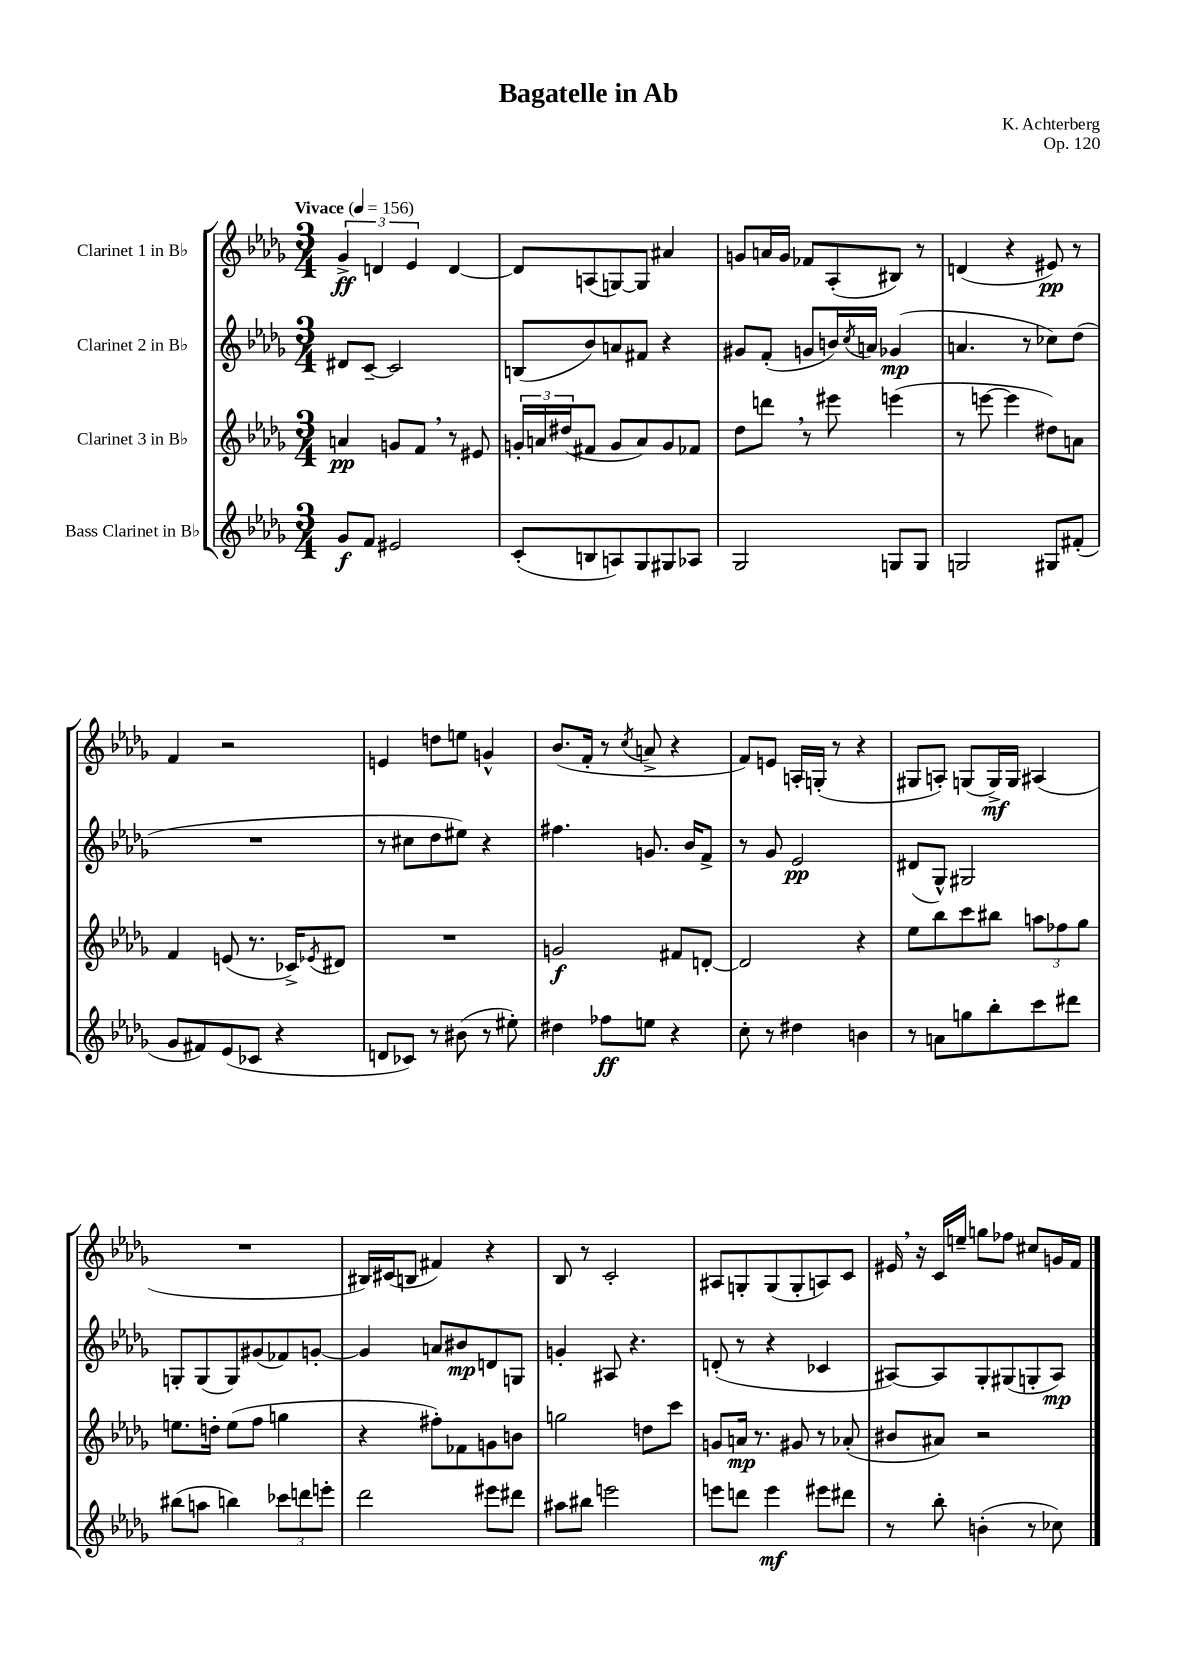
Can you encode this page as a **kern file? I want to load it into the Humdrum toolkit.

**kern	**kern	**kern	**kern
*staff4	*staff3	*staff2	*staff1
*clefG2	*clefG2	*clefG2	*clefG2
*k[b-e-a-d-g-]	*k[b-e-a-d-g-]	*k[b-e-a-d-g-]	*k[b-e-a-d-g-]
*M3/4	*M3/4	*M3/4	*M3/4
*MM156	*MM156	*MM156	*MM156
8g-	4a	8d#	6g-^
8f	.	[8c~	.
.	.	.	6d
2e#	8g	2c]	.
.	.	.	6e-
.	8f	.	.
.	8r	.	[4d
.	8e#	.	.
=	=	=	=
(8c'	24g'	(8B	8d]
.	24a	.	.
.	(24dd#	.	.
8B	8f#	8b-)	(8A
8A)	8g	8a	[8G)
8G-	8a)	8f#	8G]
8G#	8g	4r	4a#
8A-	8f-	.	.
=	=	=	=
2G-	8dd-	8g#	8g
.	8ddd	(8f'	16a
.	.	.	16g
.	8r	8g	8f-
.	8eee#	16b)	(8A-'
.	.	8qcc	.
.	.	16a	.
8G	(4eee	(4g-	8B#)
8G	.	.	8r
=	=	=	=
2G	8r	4.a	(4d
.	[8eee	.	.
.	4eee]	.	4r
.	.	8r	.
8G#	8dd#)	8cc-)	8e#)
(8f#'	8a	(8dd-	8r
=	=	=	=
8g-	4f	2.r	4f
8f#)	.	.	.
(8e-	(8e	.	2r
8c-	8.r	.	.
4r	.	.	.
.	16c-^)	.	.
.	8qe-	.	.
.	8d#	.	.
=	=	=	=
8d	2.r	8r	4e
8c-)	.	8cc#	.
8r	.	8dd-	8dd
(8b#	.	8ee#)	8ee
8r	.	4r	4g^^
8ee#')	.	.	.
=	=	=	=
4dd#	2g	4.ff#	(8.b-
.	.	.	16f'
8ff-	.	.	8r
.	.	.	8qcc
8ee	.	8.g	8a^
4r	8f#	.	4r
.	.	16b-	.
.	[8d'	8f^	.
=	=	=	=
8cc'	2d]	8r	8f)
8r	.	8g-	8e
4dd#	.	2e-	16A'
.	.	.	(16G'
.	.	.	8r
4b	4r	.	4r
=	=	=	=
8r	8ee-	(8d#	8G#
8a	8bb-	8G-^^)	8A')
8gg	8ccc	2G#	(8G
8bb-'	8bb#	.	16G^)
.	.	.	16G
8ccc	12aa	.	(4A#
.	12ff-	.	.
8ddd#	.	.	.
.	12gg-	.	.
=	=	=	=
(8bb#	8.ee	8G'	2.r
8aa	.	(8G	.
.	16dd'	.	.
4bb)	(8ee	8G)	.
.	8ff	(8g#	.
12ccc-	4gg	8f-)	.
12ddd	.	.	.
.	.	[8g'	.
12eee'	.	.	.
=	=	=	=
2ddd-	4r	4g]	16B#)
.	.	.	(16c#
.	.	.	8B
.	8ff#')	8a	4f#)
.	8f-	8b#	.
8eee#	8g	8d	4r
8ddd#	8b	8G	.
=	=	=	=
8aa#	2gg	4g'	8B-
8bb#	.	.	8r
2eee	.	8A#	2c'
.	.	4.r	.
.	8dd	.	.
.	8ccc	.	.
=	=	=	=
8eee	8g	(8d'	8A#
8ddd	16a	8r	8G'
.	8.r	.	.
4eee	.	4r	(8G
.	8g#	.	8G'
8eee#	8r	4c-	8A)
8ddd#	(8a-'	.	8c
=	=	=	=
8r	8b#	[8A#)	16e#
.	.	.	16r
8bb-'	8a#)	8A#]	16c
.	.	.	16ee~
(4b'	2r	8G-'	8gg
.	.	(8G#	8ff-
8r	.	8G'	8cc#
8cc-)	.	8A#)	16g
.	.	.	16f
==	==	==	==
*-	*-	*-	*-
